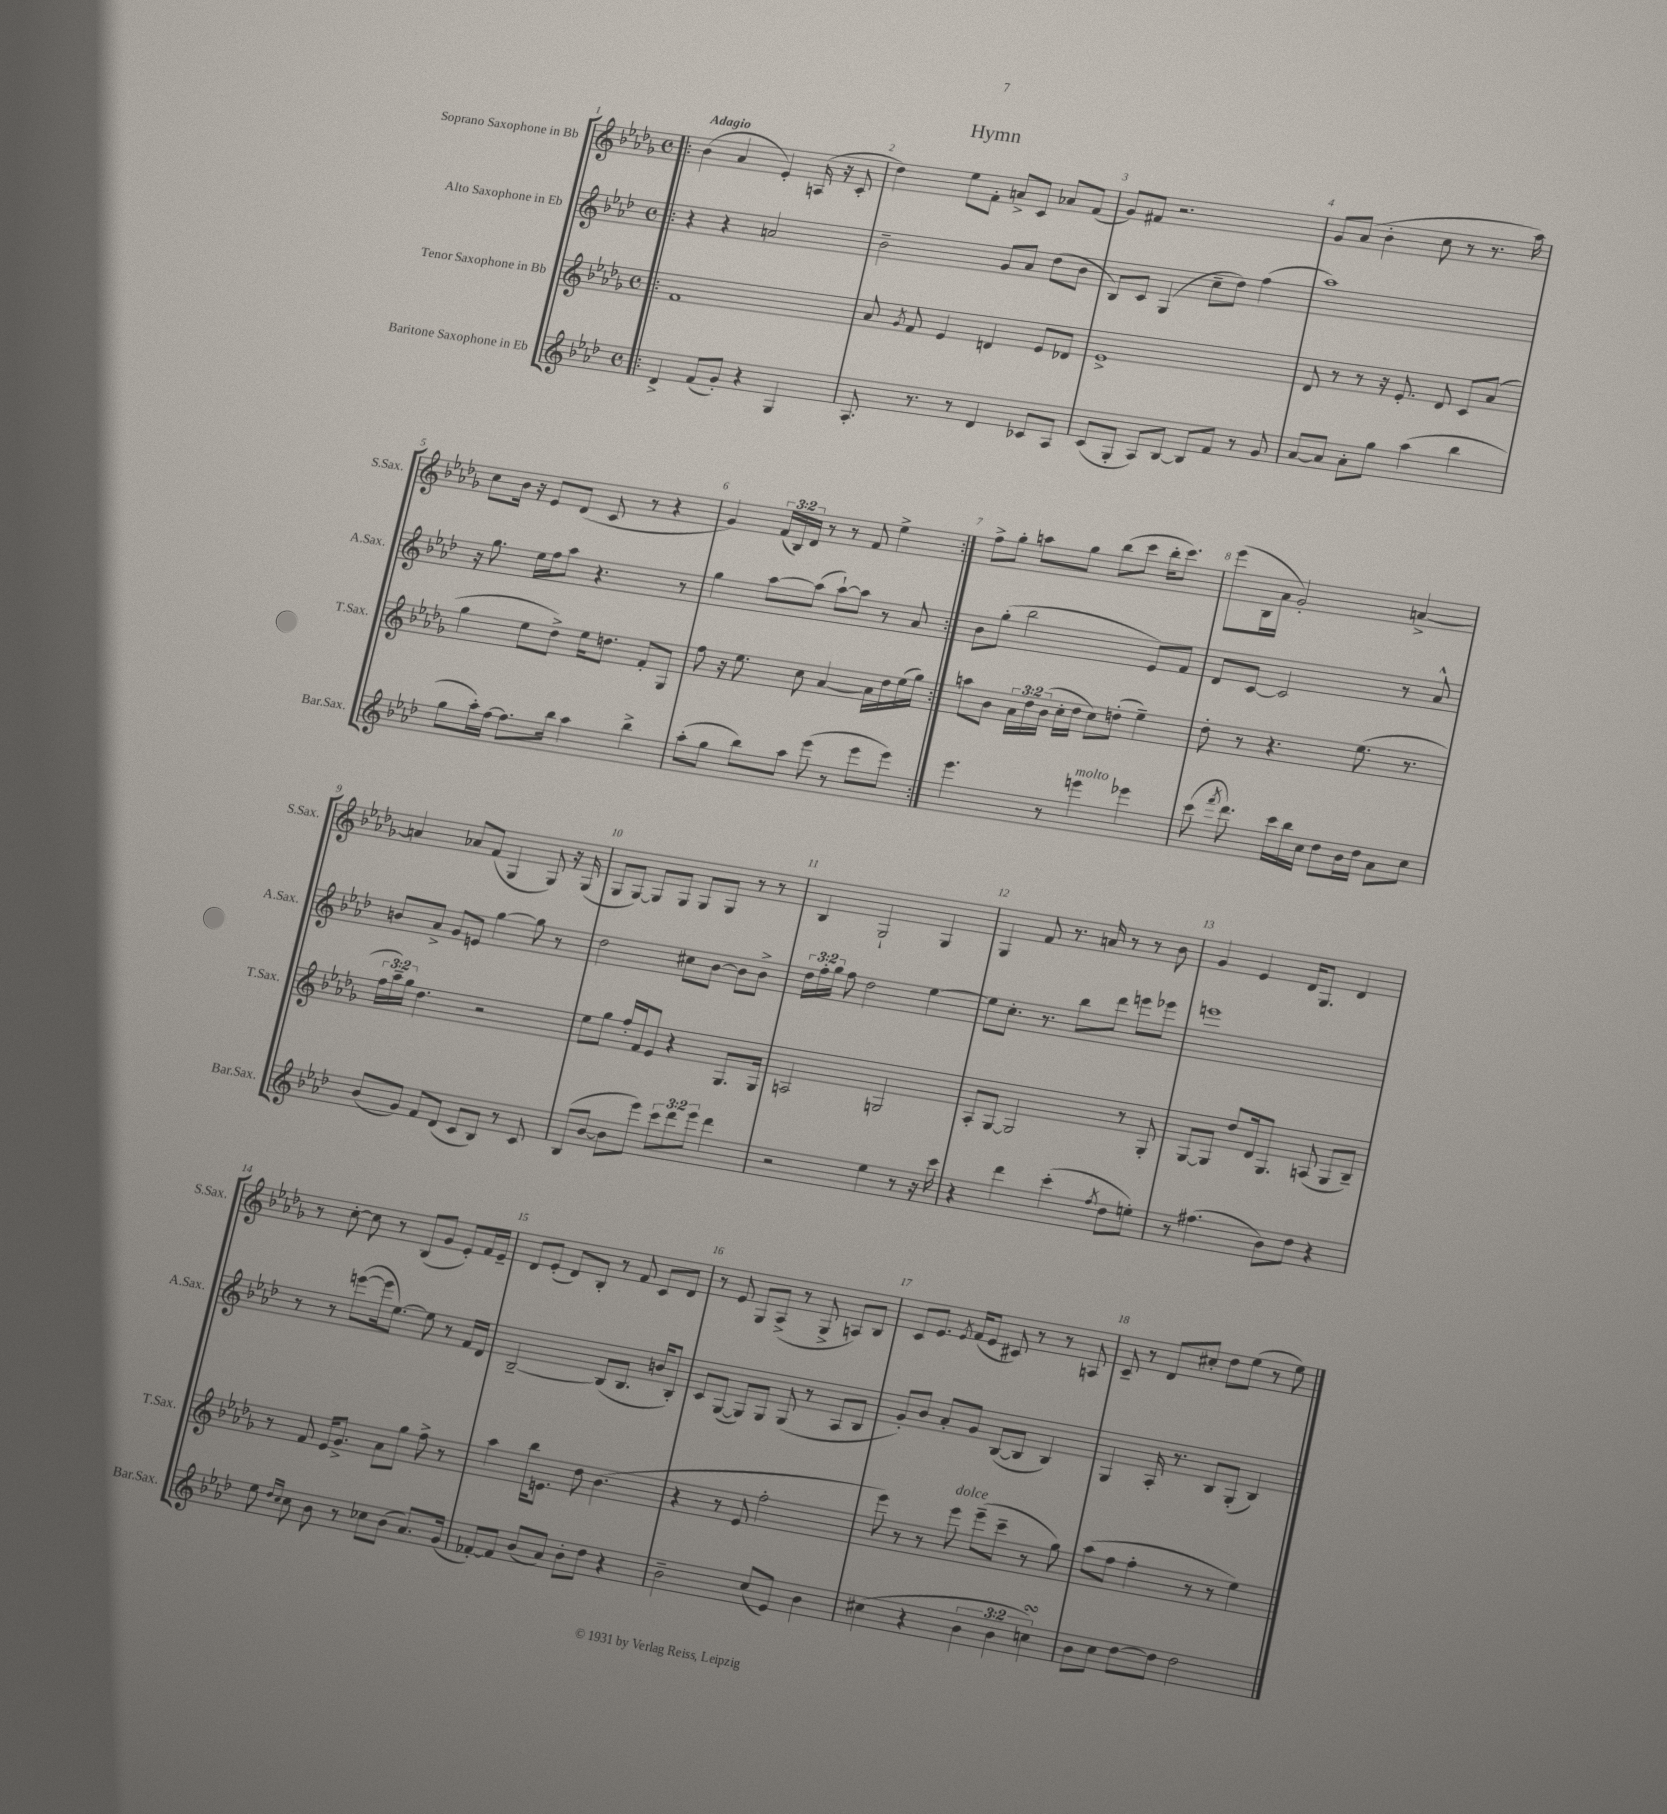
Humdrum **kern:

**kern	**kern	**kern	**kern
*part4	*part3	*part2	*part1
*staff4	*staff3	*staff2	*staff1
*I"Baritone Saxophone in Eb	*I"Tenor Saxophone in Bb	*I"Alto Saxophone in Eb	*I"Soprano Saxophone in Bb
*I'Bar.Sax.	*I'T.Sax.	*I'A.Sax.	*I'S.Sax.
*clefG2	*clefG2	*clefG2	*clefG2
*k[b-e-a-d-]	*k[b-e-a-d-g-]	*k[b-e-a-d-]	*k[b-e-a-d-g-]
*M4/4	*M4/4	*M4/4	*M4/4
*met(c)	*met(c)	*met(c)	*met(c)
=1!|:	=1!|:	=1!|:	=1!|:
!	!	!	!LO:TX:a:B:t=Adagio
4d-^/	1f	4r	(4b-\
(8f/L	.	4r	4a-/
8g'/J)	.	.	.
4r	.	2an/	4e-'/)
4G/	.	.	(16An/
.	.	.	16r
.	.	.	8c'/
=2	=2	=2	=2
8.A-'/	8a-/	2b-~\	4dd-\)
.	8qg-/	.	.
.	8f/	.	.
8.r	.	.	.
.	4e-/	.	8ee-\L
8r	.	.	8f'\J
4d-/	4dn/	8g/L	8an^/L
.	.	8a-/J	8c/J
8c-X/L	8e-/L	(8dd-\L	8a-X/L
8A-/J	8d-X/J	8b-\J	(8f/J
=3	=3	=3	=3
(8c/L	1e-^	8B-/L)	8g-/L)
8G'/J	.	8c/J	8f#X/J
8A-/L)	.	(4G/	2.r
[8B-/J	.	.	.
8B-/L]	.	8cc~\L	.
8f/J	.	8dd-\J)	.
8r	.	(4ff\	.
8g/	.	.	.
=4	=4	=4	=4
[8a-/L	8d-/	1aa-)	8g-/L
8a-/J]	8r	.	(8a-/J
8a-'\L	8r	.	4b-'\
8gg\J	16r	.	.
.	8.e-'/	.	.
(4aa-\	.	.	8cc\
.	8d-/	.	8r
4bb-\	8c/L	.	8.r
.	(8a-/J	.	.
.	.	.	16aa-\)
!!LO:LB:g=z
=5	=5	=5	=5
8gg\L	4gg-\	16r	8cc\L
.	.	8.gg\	.
16aa-'\L)	.	.	16b-\Jk
[16ff\JJ	.	.	16r
8.ff\L]	8ee-\L	16ee-\LL	8e-/L
.	.	16ff\J	.
.	8dd-^\J)	8aa-\J	(8d-/J
16bb-\Jk	.	.	.
4aa-\	16ee-\KL	4.r	8c/
.	8.ddn\J	.	.
.	.	.	8r
4bb-^\	8f'/L	.	4r
.	8G-/J	8r	.
=6	=6	=6	=6
(8aa-'\L	8ff\	4gg\	4g-/)
8gg\J	16r	.	.
.	8.ee-\	.	.
8bb-\L)	.	[8aa-\L	(24f/LL
.	.	.	24B-/)
.	.	.	24d-/JJ
8aa-\J	8cc\	(8aa-\J]	8r
(8eee-\	[4a-/	[8aa-`\L)	8r
8r	.	8aa-\J]	8f/
8eee-\L	16a-\LL]	8r	4ee-^\
.	16dd-\	.	.
8eee-\J)	(16ee-\	8a-/	.
.	16gg-\JJ)	.	.
=7:|!	=7:|!	=7:|!	=7:|!
4.eee-\	8aan\L	8b-\L	8ff^\L
.	8b-\J	(8gg'\J	8gg-'\J
.	24a-\LL	2bb-\	8aan\L
.	24dd-\	.	.
.	(24b-\JJ	.	.
8r	16cc'\LL	.	8gg-\J
.	16dd-\JJ	.	.
!LO:TX:a:i:t=molto	!	!	!
4eeen\	8cc\L)	.	(8bb-\L
.	(8ddn'\J	.	8ccc\J
4eee-X\	4ee-~\)	8e-/L)	16bb-'\KL
.	.	.	8.ccc\J)
.	.	8f/J	.
=8	=8	=8	=8
(8ccc\	8dd-'\	8d-/L	(8eee-\L
8qfff/	.	.	.
8.ddd-\)	8r	[8c/J	16B-\L
.	.	.	16a-\JJ
.	4.r	2c/]	2g-'/)
16ccc\LL	.	.	.
16bb-\	.	.	.
16cc\JJ	.	.	.
8dd-\L	.	.	.
16b-\L	(8.ee-\	.	.
16dd-\JJ	.	.	.
8a-\L	.	8r	[4an^/
.	8.r	.	.
8cc\J	.	8a-^^/	.
!!LO:LB:g=z
=9	=9	=9	=9
(8b-/L	24ff\LL	8bn/L	4an/]
.	24aa-~\)	.	.
.	24gg-\JJ	.	.
8g/J)	4.dd-\	8a-^/J	.
8f/L	.	8g/L	8a-X/L
(8d-/J	.	8en/J	(8f/J
8c/L	2r	[4gg\	4G-/
8B-/J)	.	.	.
8r	.	8gg\]	8G-/)
8c/	.	8r	16r
.	.	.	(16G-/
=10	=10	=10	=10
(8B-/L	8ee-\L	2dd-\	8G-/L
[8b-/J	8gg-\J	.	[8G-/J)
8b-\L]	16ff'/LL	.	8G-/L]
.	16f/J	.	.
8eee-\J)	8e-/J	.	8G-/J
12ccc\L	4r	8cc#X\L	8G-/L
12ddd-\	.	.	.
.	.	[8b-\J	8G-/J
12eee-\J	.	.	.
4ddd-\	8.G-/L	8b-\L]	8r
.	.	8b-^\J	8r
.	16G-/Jk	.	.
=11	=11	=11	=11
2r	2An/	24dd-\LL	4B-/
.	.	24ff'\	.
.	.	24gg\JJ	.
.	.	8ff\	.
.	.	2dd-\	2G-`/
4ee-\	2Gn/	.	.
8r	.	[4ee-\	4G-/
16r	.	.	.
16ccc\	.	.	.
=12	=12	=12	=12
4r	8A-'/L	8ee-\L]	4G-/
.	[8G-/J	8.cc'\J	.
4ddd-\	2G-/]	.	8f/
.	.	8.r	.
.	.	.	8.r
(4ccc'\	.	8bb-\L	.
.	.	.	16an/
.	.	8ddd-\J	8r
8qff/	.	.	.
8dd-\L	8r	8eeen\L	8r
8een'\J)	8G-'/	8eee-X\J	8b-\
=13	=13	=13	=13
8r	[8G-/L	1eeen	4g-/
(4.ff#X\	8G-/J]	.	.
.	8dd-/L	.	4e-/
.	16d-/k	.	.
.	8.G-/J	.	.
8b-\L)	.	.	16d-/KL
.	.	.	8.G-/J
8dd-\J	(8An/	.	.
4r	8G-/L	.	4d-/
.	8B-~/J)	.	.
!!LO:LB:g=z
=14	=14	=14	=14
8ee-\	8r	8r	8r
16qqdd-/LL	.	.	.
16qqcc/JJ	.	.	.
8cc\	8f/	8r	[8cc'\
8b-\	16e-/KL	([8eeen\L	8cc\]
.	8.g-^/J	.	.
8r	.	16eee\k]	8r
.	.	[8.ee-\J)	.
8cc-X\L	8a-\L	.	(8B-/L
(8b-\J	8gg-\J	8ee-\]	8g-/J
8.a-/L)	8ff^\	8r	8e-'/L)
.	8r	16f/LL	16f/L
(16g/Jk	.	16d-/JJ	16e-~/JJ
=15	=15	=15	=15
[8f-X'/L)	4aa-\	[2B-~/	8d-/L
8f-/J]	.	.	(8e-'/J
(8b-/L	16bb-\KL	.	8d-/L)
.	8.en\J	.	.
8a-/J)	.	.	8B-'/J
8b-'\L	8dd-\	(8B-/L]	8r
8dd-\J	(4.b-\	8.B-/J	8f/
4r	.	.	8c/L
.	.	16bn/KL	.
.	.	8B-'/J)	8d-/J
=16	=16	=16	=16
2b-~\	4r	8c/L	8r
.	.	([8G/J	8e-/
.	8r	8G/L])	8G-/L
.	8e-/	8G/J	(8A-^/J
(8cc/L	2ff'\	(8G/	8r
8e-/J)	.	8r	8G-^/
4b-\	.	8A-/L	8An/L)
.	.	8B-/J	8B-/J
=17	=17	=17	=17
(4cc#X\	8eee-\)	8g'/L)	8c/L
.	8r	8b-/J	8.e-/J
4r	8r	8a-'/L	.
.	.	.	8qe-/
.	.	.	(16f/KL
!	!LO:TX:a:i:t=dolce	!	!
.	8eee-\	8g/J	8e-/J
6b-\	(8eee-~\L	([8B-/L	8c#X/)
.	8ccc~\J	8B-/J]	8r
6b-\	.	.	.
.	8r	4B-/)	8r
6ccnsSsS\)	.	.	.
.	8gg-\)	.	8An/
=18	=18	=18	=18
8b-\L	(8aa-\L	4G/	8c~/
8cc\J	8ff\J	.	8r
[8dd-\L	4ff'\	16A-'/	8d-/L
.	.	8.r	.
8dd-\J]	.	.	8cc#X'/J
2dd-\	8r	8B-/L	8dd-\L
.	8r	(8G'/J	(8ee-\J
.	4ee-\)	4B-/)	8r
.	.	.	8ee-\)
==	==	==	==
*-	*-	*-	*-
